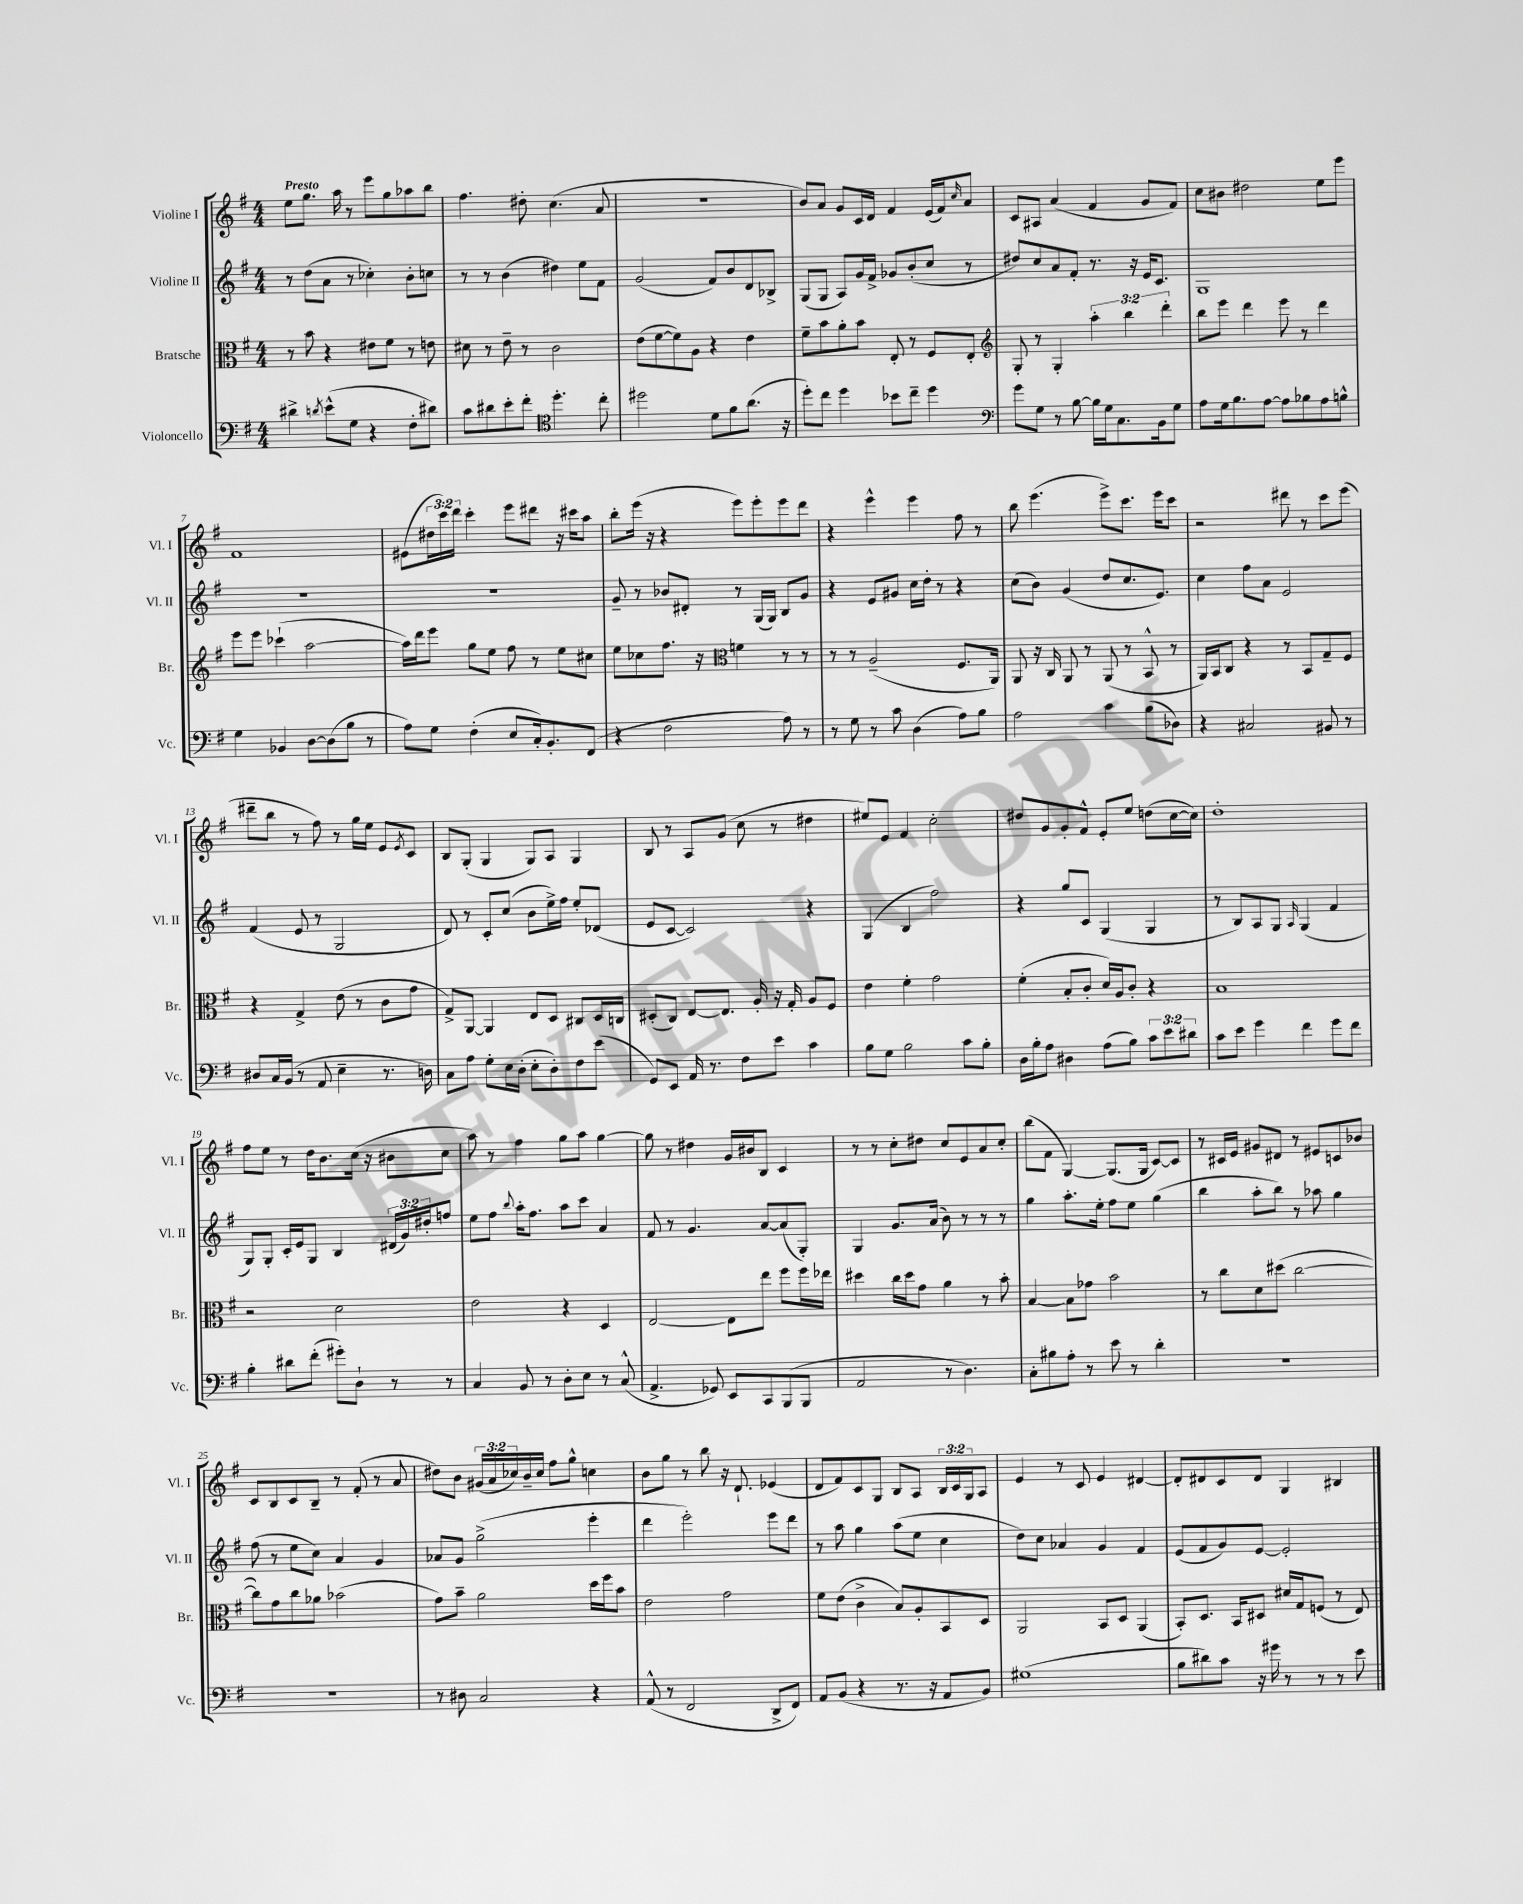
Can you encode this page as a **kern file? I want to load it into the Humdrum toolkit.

**kern	**kern	**kern	**kern
*part4	*part3	*part2	*part1
*staff4	*staff3	*staff2	*staff1
*I"Violoncello	*I"Bratsche	*I"Violine II	*I"Violine I
*I'Vc.	*I'Br.	*I'Vl. II	*I'Vl. I
*clefF4	*clefC3	*clefG2	*clefG2
*k[f#]	*k[f#]	*k[f#]	*k[f#]
*M4/4	*M4/4	*M4/4	*M4/4
=1	=1	=1	=1
!	!	!	!LO:TX:a:B:t=Presto
4d#X^\	8r	8r	8ee\L
.	8b\	(8dd\L	8.gg\J
8qdn/	.	.	.
(8e^^\L	4r	8a\J	.
.	.	.	16aa\
8G\J	.	8r	8r
4r	8e#X\L	4cc-X'\)	8eee\L
.	8f#\J	.	8gg\
8F#'\L	8r	8b'\L	8aa-X\
8d#X\J)	8en\	8ccn\J	8bb\J
=2	=2	=2	=2
8c\L	8d#X\	8r	4.ff#\
8d#X\	8r	8r	.
8e'\	8e~\	(4b\	.
8f#'\J	8r	.	8dd#X'\
*clefC4	*	*	*
4.dd'\	2c\	4dd#X\)	(4.cc\
.	.	8ee\L	.
8cc'\	.	8f#\J	8a/
=3	=3	=3	=3
2dd#X\	(8e\L	(2g/	1r
.	[8f#\	.	.
.	8f#\])	.	.
.	8A\J	.	.
8d\L	4r	8f#/L)	.
8f#\	.	8b/	.
(8.a\J	4e\	8d/	.
.	.	8B-X^/J	.
16r	.	.	.
=4	=4	=4	=4
8dd'\L)	8f#~\L	(8G/L	8b/L)
8cc\J	8b\	8G/J	8a/J
4dd\	8a'\	8A/L)	8g/L
.	8b\J	16g/L	16c/L
.	.	16f#^/JJ	16d/JJ
8b-X\L	8E'/	8g-X/L	4f#/
8cc~\J	8r	(8b'/	.
4dd\	8F#/L	8cc/J	(16e/LL
.	.	.	16f#/J)
.	.	.	16qqcc/
.	8E'/J	8r	8a/J
=5	=5	=5	=5
*clefF4	*clefG2	*	*
8g\L	8G'/	8dd#X/L)	8c/L
8G\J	8r	8cc/	8A#X/J
8r	4G'/	8a/	(4a/
[8B\	.	8f#'/J	.
16B\LL]	6aa'\	8.r	4f#/
16G\J	.	.	.
8.C\	.	.	.
.	6bb\	.	.
.	.	16r	.
.	.	16e/KL	8g/L
16BB\k	.	8.c/J	.
.	6ddd'\	.	.
8G\J	.	.	8f#/J)
=6	=6	=6	=6
8A\L	8bb\L	1G	8cc\L
16G\k	8eee\J	.	8b#X\J
8.B\	.	.	.
.	4ddd\	.	2dd#X\
[8A\J	.	.	.
8A\L]	8eee\	.	.
8B-X\	8r	.	.
8A\	4ddd\	.	8ee\L
8Bn^^\J	.	.	8eee\J
!!LO:LB:g=z
=7	=7	=7	=7
4G\	8eee\L	1r	1f#
.	8eee\J	.	.
4BB-X/	(4ccc-X`\	.	.
[8D\L	[2aa\	.	.
(8D\]	.	.	.
8B\J	.	.	.
8r	.	.	.
=8	=8	=8	=8
8A\L)	16aa\LL])	1r	(8e#X\L
.	16ddd\J	.	.
8G\J	8eee\J	.	24dd#X\L
.	.	.	24ccc\)
.	.	.	24ddd\JJ
(4F#'\	8gg\L	.	4ccc'\
.	8ee\J	.	.
8E/L	8ff#\	.	8eee\L
16C'/k)	8r	.	8ddd#X\J
8.BB'/	.	.	.
.	8ee\L	.	16r
.	.	.	16ccc#X\KL
(8FF#/J	8cc#X\J	.	8aa\J
=9	=9	=9	=9
4r	8ee\L	8g~/	8bb'\L
.	8cc-X\	8r	(16eee\Jk
.	.	.	16r
2F#\	8.ff#\J	8b-X/L	4r
.	.	8d#X'/J	.
.	16r	.	.
*	*clefC3	*	*
.	4fn\	8r	8eee\L)
.	.	(16G/LL	8eee'\
.	.	16G/JJ)	.
8A\)	8r	8B/L	8eee\
8r	8r	8g/J	8ddd\J
=10	=10	=10	=10
8r	8r	4r	4r
8G\	8r	.	.
8r	(2A~/	8e/L	4eee^^\
8c\	.	8g#X/J	.
(4D\	.	16cc\LL	4eee\
.	.	16dd'\JJ	.
.	.	8r	.
8A\L)	8.F#/L	4r	8ff#\
8B\J	.	.	8r
.	16AA/Jk)	.	.
=11	=11	=11	=11
2A\	8AA/	(8cc\L	8bb\
.	16r	8b\J)	(4.eee\
.	16C/	.	.
.	8AA/	(4g/	.
.	8r	.	.
4c\	(8AA/	8dd/L	8eee^\L)
.	8r	8.cc/	8.ccc\J
(8B\L	8BB^^/	.	.
.	.	8.e/J)	16eee\KL
8D-X\J)	8r	.	8ccc\J
=12	=12	=12	=12
4r	16AA/LL)	4cc\	2r
.	16BB/J	.	.
.	8C/J	.	.
2C#X/	4r	8ff#\L	.
.	.	8a\J	.
.	8r	2e/	8ddd#X\
.	8BB/L	.	8r
8BB#X/	8G~/	.	8ccc\L
8r	8F#/J	.	(8eee\J
!!LO:LB:g=z
=13	=13	=13	=13
8D#X/L	4r	(4f#/	8ddd#X~\L
16C/L	.	.	8bb\J
(16BB/JJ	.	.	.
8r	4G^/	8e/	8r
8AA/	.	8r	8ff#\)
4E~\	(8e\	2G/	8r
.	8r	.	16gg\LL
.	.	.	16ee\JJ
8.r	8c\L	.	8e/L
.	.	.	8qe/
.	8g\J	.	8c/J
16Dn\)	.	.	.
=14	=14	=14	=14
8C\L	8G^/L)	8d/)	8B/L
8A\J	[8AA/J	8r	(8G'/J
8G'\L	4AA/]	8c'/L	4G/
16E\L	.	(8cc/J	.
(16D'\JJ	.	.	.
8E'\L	8E/L	8b\L	8G/L)
8D'\)	8D/J	16ee^\L)	8A/J
.	.	16ff#\JJ	.
8F#\	8C#X/L	8ee'/L	4G/
(8e\J	16D/L	(8d-X/J	.
.	16Cn/JJ	.	.
=15	=15	=15	=15
8GG/L)	(8D#X'/L	8e/L	8B/
8EE/J	8C/J)	[8c/J	8r
16AA/	[8E/L	2c/])	8A/L
8.r	.	.	.
.	8.E/J]	.	(8g/J
8F#\L	.	.	8cc\
.	16A'/	.	.
8e\J	16r	.	8r
.	16G'/	.	.
4c\	8A/L	4r	4dd#X\
.	8F#/J	.	.
=16	=16	=16	=16
8B\L	4e\	(4G/	8ee#X/L)
8G\J	.	.	8e/J
2B\	4f#'\	4B/	4f#/
.	2g\	2ff#\)	2cc'\
8c\L	.	.	.
8B'\J	.	.	.
=17	=17	=17	=17
16D\LL	(4f#'\	4r	8dd#X/L
16B'\J	.	.	.
8A\J	.	.	8g/
4D#X\	8B'/L	8gg/L	8g'/
.	8c'/J	8c/J	8f#^^/J
(8A\L	16d/LL)	(4G/	8e'/L
.	16A/J	.	.
8B\J)	8c'/J	.	8ee/J
12c\L	4r	4G/	(8ddn\L
12e\	.	.	.
.	.	.	[16cc\L
12d#X\J	.	.	.
.	.	.	16cc\JJ])
=18	=18	=18	=18
8c\L	1B	8r	1dd'
8e\J	.	8B/L)	.
4g\	.	8A/	.
.	.	8G/J	.
.	.	16qqA/	.
4f#\	.	(4G/	.
8g\L	.	4f#/	.
8f#\J	.	.	.
!!LO:LB:g=z
=19	=19	=19	=19
4B'\	2r	8G/L)	8ff#\L
.	.	8G'/J	8ee\J
8d#X\L	.	16c'/LL	8r
.	.	16e/J	.
(8f#'\J	.	8G/J	16dd\KL
.	.	.	8.b\
8g#X'\L)	2d\	4B/	.
8D`\J	.	.	(16cc\Jk
.	.	.	16r
8r	.	(24d#X/LL	8b#X\L
.	.	24g/)	.
.	.	24dd#X'/J	.
8r	.	8ffn/J	8cc\J
=20	=20	=20	=20
4C/	2e\	8ee\L	8aa\)
.	.	8ff#\J	8r
.	.	8qqbb/	.
8BB/	.	16aa'\KL	4ff#\
.	.	8.ff#\J	.
8r	.	.	.
8D'\L	4r	8aa\L	8gg\L
8E\J	.	8ccc\J	8aa\J
8r	4D/	4a/	[4gg\
(8C^^/	.	.	.
=21	=21	=21	=21
4.AA^/	[2E/	8f#/	8gg\]
.	.	8r	8r
.	.	4.g/	4dd#X\
8GG-X/)	.	.	.
8EE/L	8E\L]	.	16g/LL
.	.	.	16b#X/J
8CC/	8ee\J	[8a/L	8B/J
(8BBB/	8ff#\L	(8a/]	4c/
8BBB/J	16ff#\L	8G'/J)	.
.	16ee-X\JJ	.	.
=22	=22	=22	=22
2AA/	4dd#X\	4G/	8r
.	.	.	8r
.	16cc\LL	8.g/L	8cc'\L
.	16dd#\J	.	.
.	8g\J	.	8dd#X\J
.	.	(16a/Jk	.
8r	4a\	8b\)	8cc/L
4.D\)	.	8r	8e/
.	8r	8r	8a/
.	8b'\	8r	8cc'/J
=23	=23	=23	=23
8C'\L	[4B/	4gg\	(8bb\L
8B#X\	.	.	8f#\J
8A'\J	8B\L]	8.aa'\L	[4G/)
8r	8g-X\J	.	.
.	.	16ee'\Jk	.
8e\	2b\	8ff#\L	(8.G/L]
8r	.	8ee\J	.
.	.	.	16G/Jk
4d'\	.	(4gg\	[8c/L)
.	.	.	8c/J]
=24	=24	=24	=24
1r	8r	4bb\	8r
.	8cc\L	.	16c#X/LL
.	.	.	16e/JJ
.	8d\	8aa'\L	8g#X/L
.	(8dd#X\J	8bb\J)	8d#X/J
.	[2cc\	8r	8r
.	.	8aa-X\	8e#X/L
.	.	4gg\	8cn/
.	.	.	8b-X/J
!!LO:LB:g=z
=25	=25	=25	=25
1r	8cc\L])	(8ff#\	8c/L
.	8g\	8r	8B/
.	8cc\	8ee\L	8c/
.	8a-X\J	8cc\J)	8B~/J
.	(2b-X\	4a/	8r
.	.	.	(8f#'/
.	.	4g/	8r
.	.	.	8a/
=26	=26	=26	=26
8r	8g\L)	8a-X/L	8dd#X\L)
8D#X\	8b~\J	8g/J	8b\J
2C/	2a\	(2gg^\	(24g#X/LL
.	.	.	24a/
.	.	.	24cc-X/)
.	.	.	16b~/
.	.	.	16cc-/JJ
.	.	.	8ff#\L
.	.	.	8gg^^\J
4r	16dd\LL	4eee'\	4ccn\
.	16ff#\J	.	.
.	8b\J	.	.
=27	=27	=27	=27
(8AA^^/	2e\	4ddd\	8b\L
8r	.	.	8gg\J
2FF#/	.	2eee'\)	8r
.	.	.	8bb\
.	2g\	.	16r
.	.	.	8.d`/
8DD^/L	.	8eee\L	(4e-X/
8FF#/J)	.	8ddd\J	.
=28	=28	=28	=28
8AA/L	8f#\L	8r	8d/L
(8BB/J	(8e\J	8aa\	8f#/)
4r	4c^\	4gg\	8c/
.	.	.	8G/J
8.r	8B/L)	(8aa\L	8B/L
.	8A'/	8ee\J	8A/J
16r	.	.	.
8AA/L	8BB/	4cc\	24B/LL
.	.	.	24c/
.	.	.	24G/J
8BB/J)	8D/J	.	8A/J
=29	=29	=29	=29
(1G#X	2AA/	8dd\L)	4e/
.	.	8cc\J	.
.	.	4a-X/	8r
.	.	.	8c/
.	8BB/L	4g/	4e/
.	8D/J	.	.
.	(4AA/	4f#/	[4d#X/
=30	=30	=30	=30
8B\L	8BB'/L)	(8e/L	8d#'/L]
8d#X\)	8.D/J	8f#/	8d#X/
8c\J	.	8g/)	8c/
.	16BB/KL	.	.
16r	8D#X/J	[8e/J	8d#/J
16g#X\	.	.	.
8r	16d#X/LL	2e'/]	4G/
.	16G/J	.	.
8r	(8Fn/J	.	.
8r	8r	.	4B#X/
8e\	8E/)	.	.
==	==	==	==
*-	*-	*-	*-
